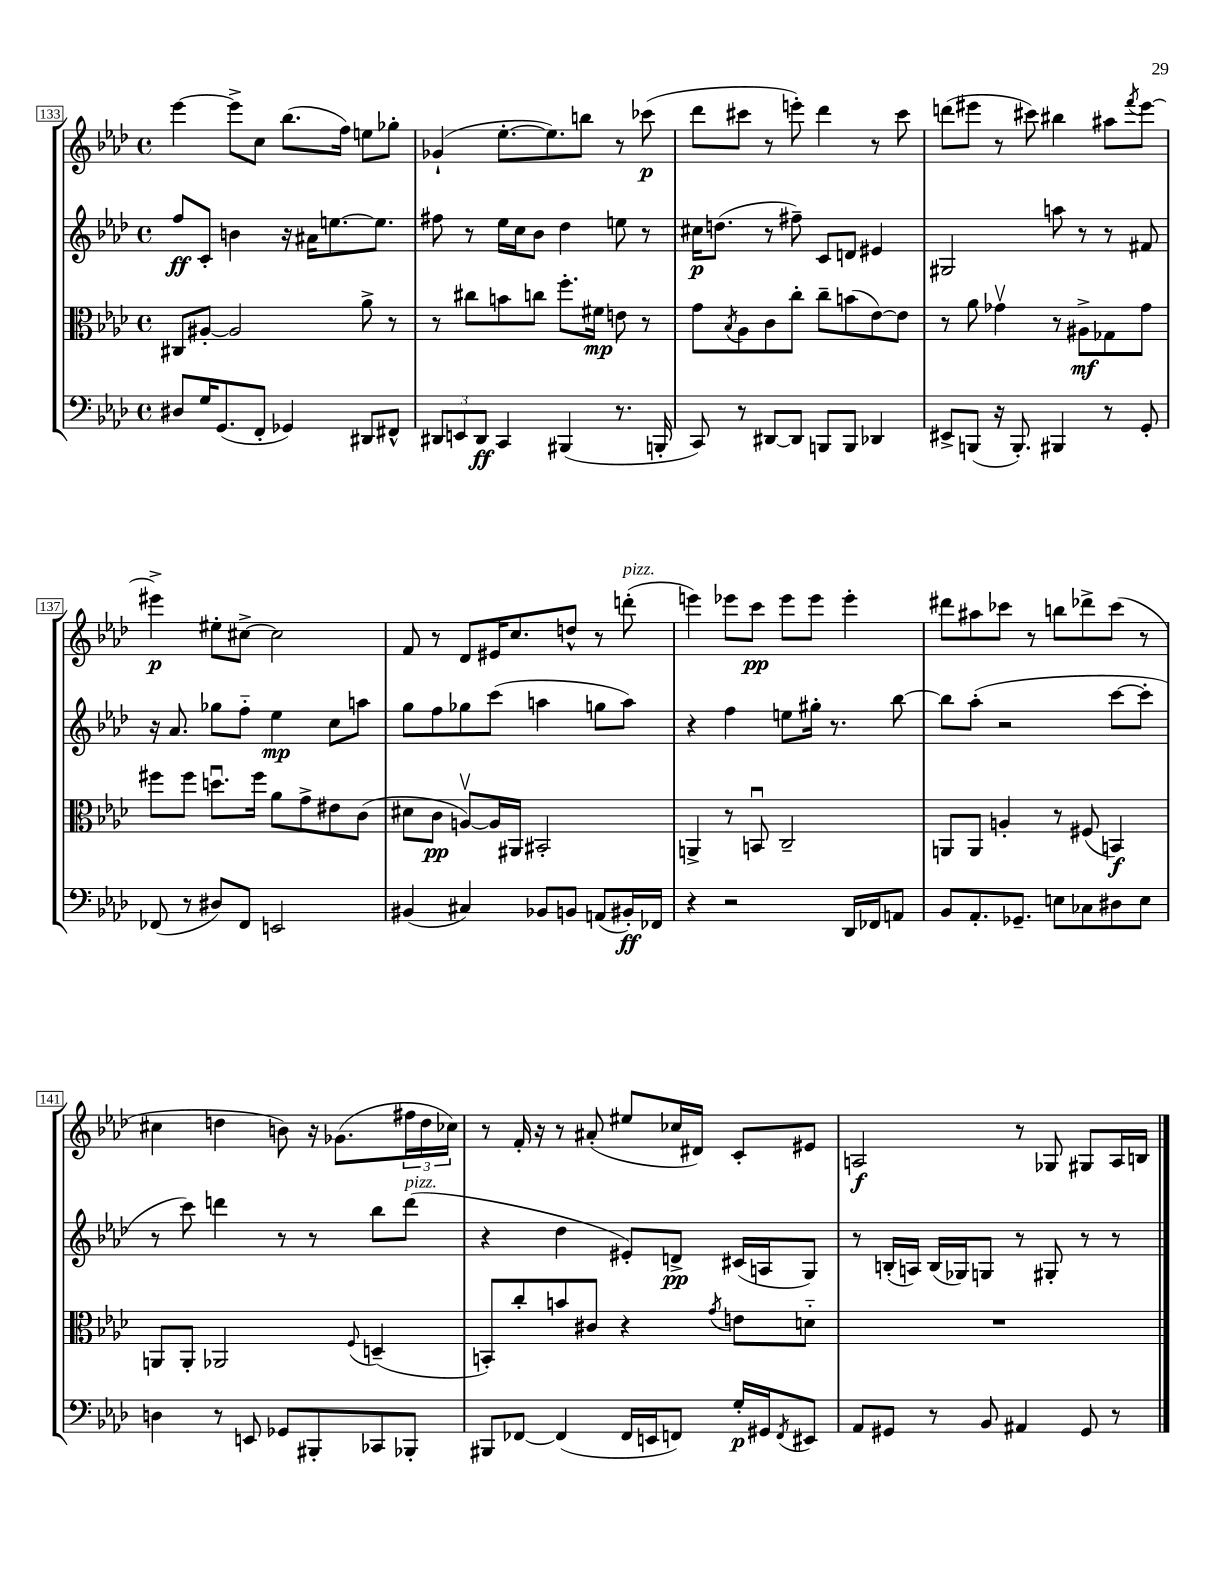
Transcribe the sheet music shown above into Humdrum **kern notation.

**kern	**kern	**kern	**kern
*staff4	*staff3	*staff2	*staff1
*clefF4	*clefC3	*clefG2	*clefG2
*k[b-e-a-d-]	*k[b-e-a-d-]	*k[b-e-a-d-]	*k[b-e-a-d-]
*M4/4	*M4/4	*M4/4	*M4/4
*met(c)	*met(c)	*met(c)	*met(c)
8D#	8C#	8ff	[4eee-
16G	[8A#'	8c'	.
(8.GG	.	.	.
.	2A#]	4b	8eee-^]
8FF'	.	.	8cc
4GG-)	.	16r	(8.bb-
.	.	16a#	.
.	.	[8.ee	.
.	.	.	16ff)
8DD#	8a-^	.	8ee
.	.	8.ee]	.
8FF#^^	8r	.	8gg-'
=	=	=	=
12DD#	8r	8ff#	(4g-`
12EE	.	.	.
.	8cc#	8r	.
12DD#	.	.	.
4CC	8b	16ee-	[8.ee-'
.	.	16cc	.
.	8cc	8b-	.
.	.	.	8.ee-])
(4BBB#	8.ff'	4dd-	.
.	.	.	8bb
.	16f#	.	.
8.r	8e	8ee	8r
.	8r	8r	(8ccc-
16BBB'	.	.	.
=	=	=	=
8CC)	8g	16cc#	8ddd-
.	.	(8.dd	.
.	8qB-	.	.
8r	8A-	.	8ccc#
[8DD#	8c	8r	8r
8DD#]	8cc'	8ff#~)	8eee')
8BBB	8cc~	8c	4ddd-
8BBB	(8b	8d	.
4DD-	[8e-)	4e#	8r
.	8e-]	.	8ccc#
=	=	=	=
8EE#^	8r	2G#	(8ddd
(8BBB	8a-	.	8eee#
16r	4g-v	.	8r
8.BBB')	.	.	.
.	.	.	8ccc#)
4BBB#	8r	8aa	4bb#
.	8A#^	8r	.
8r	8G-	8r	8aa#
.	.	.	8qfff
8GG'	8g-	8f#	[8eee#
=	=	=	=
(8FF-	8ff#	16r	4eee#^]
.	.	8.a-	.
8r	8ff#	.	.
8D#)	8.ddu	8gg-	8ee#'
8FF-	.	8ff'~	[8cc#^
.	16ff#	.	.
2EE	8a-	4ee-	2cc#]
.	8g^	.	.
.	8e#	8cc	.
.	(8c	8aa	.
=	=	=	=
(4BB#	8d#	8gg	8f
.	8c	8ff	8r
4C#)	[8Av)	8gg-	8d-
.	16A]	(8ccc	16e#
.	16AA#	.	8.cc
8BB-	2BB#'	4aa	.
8BB	.	.	8dd^^
(8AA	.	8gg	8r
16BB#')	.	8aa)	(8ddd'
16FF-	.	.	.
=	=	=	=
4r	4AA^	4r	4eee)
2r	8r	4ff	8eee-
.	8BBu	.	8ccc
.	2C~	8ee	8eee-
.	.	16gg#'	8eee-
.	.	8.r	.
16DD-	.	.	4eee-'
16FF-	.	.	.
8AA	.	[8bb-	.
=	=	=	=
8BB-	8AA	8bb-]	8ddd#
8.AA-'	8AA	(8aa-'	8aa#
.	4A'	2r	8ccc-
8.GG-~	.	.	.
.	.	.	8r
8E	8r	.	8bb
8C-	(8F#	.	8ddd-^
8D#	4BB)	[8ccc	(8ccc-
8E	.	8ccc']	8r
=	=	=	=
4D	8AA	8r	4cc#
.	8AA'	8ccc)	.
8r	2AA-	4ddd	4dd
8EE	.	.	.
8GG-	.	8r	8b)
8BBB#'	.	8r	16r
.	.	.	(8.g-
.	8qqF	.	.
8CC-	(4D~	8bb-	.
8BBB-'	.	(8ddd	24ff#
.	.	.	24dd
.	.	.	24cc-)
=	=	=	=
8BBB#	8BB')	4r	8r
[8FF-	8cc'	.	16f'
.	.	.	16r
(4FF-]	8b	4dd-	8r
.	8c#	.	(8a#'
16FF-	4r	8e#')	8ee#
16EE	.	.	.
8FF)	.	8d^	16cc-
.	.	.	16d#)
.	8qg	.	.
16G'	8e	(16c#	8c'
16GG#	.	16A	.
8qFF	.	.	.
8EE#	8d'~	8G)	8e#
=	=	=	=
8AA-	1r	8r	2A
8GG#	.	(16B'	.
.	.	16A)	.
8r	.	(16B	.
.	.	16G-)	.
8BB-	.	8G	.
4AA#	.	8r	8r
.	.	8G#'	8G-
8GG#	.	8r	8G#
8r	.	8r	16A
.	.	.	16B
==	==	==	==
*-	*-	*-	*-
